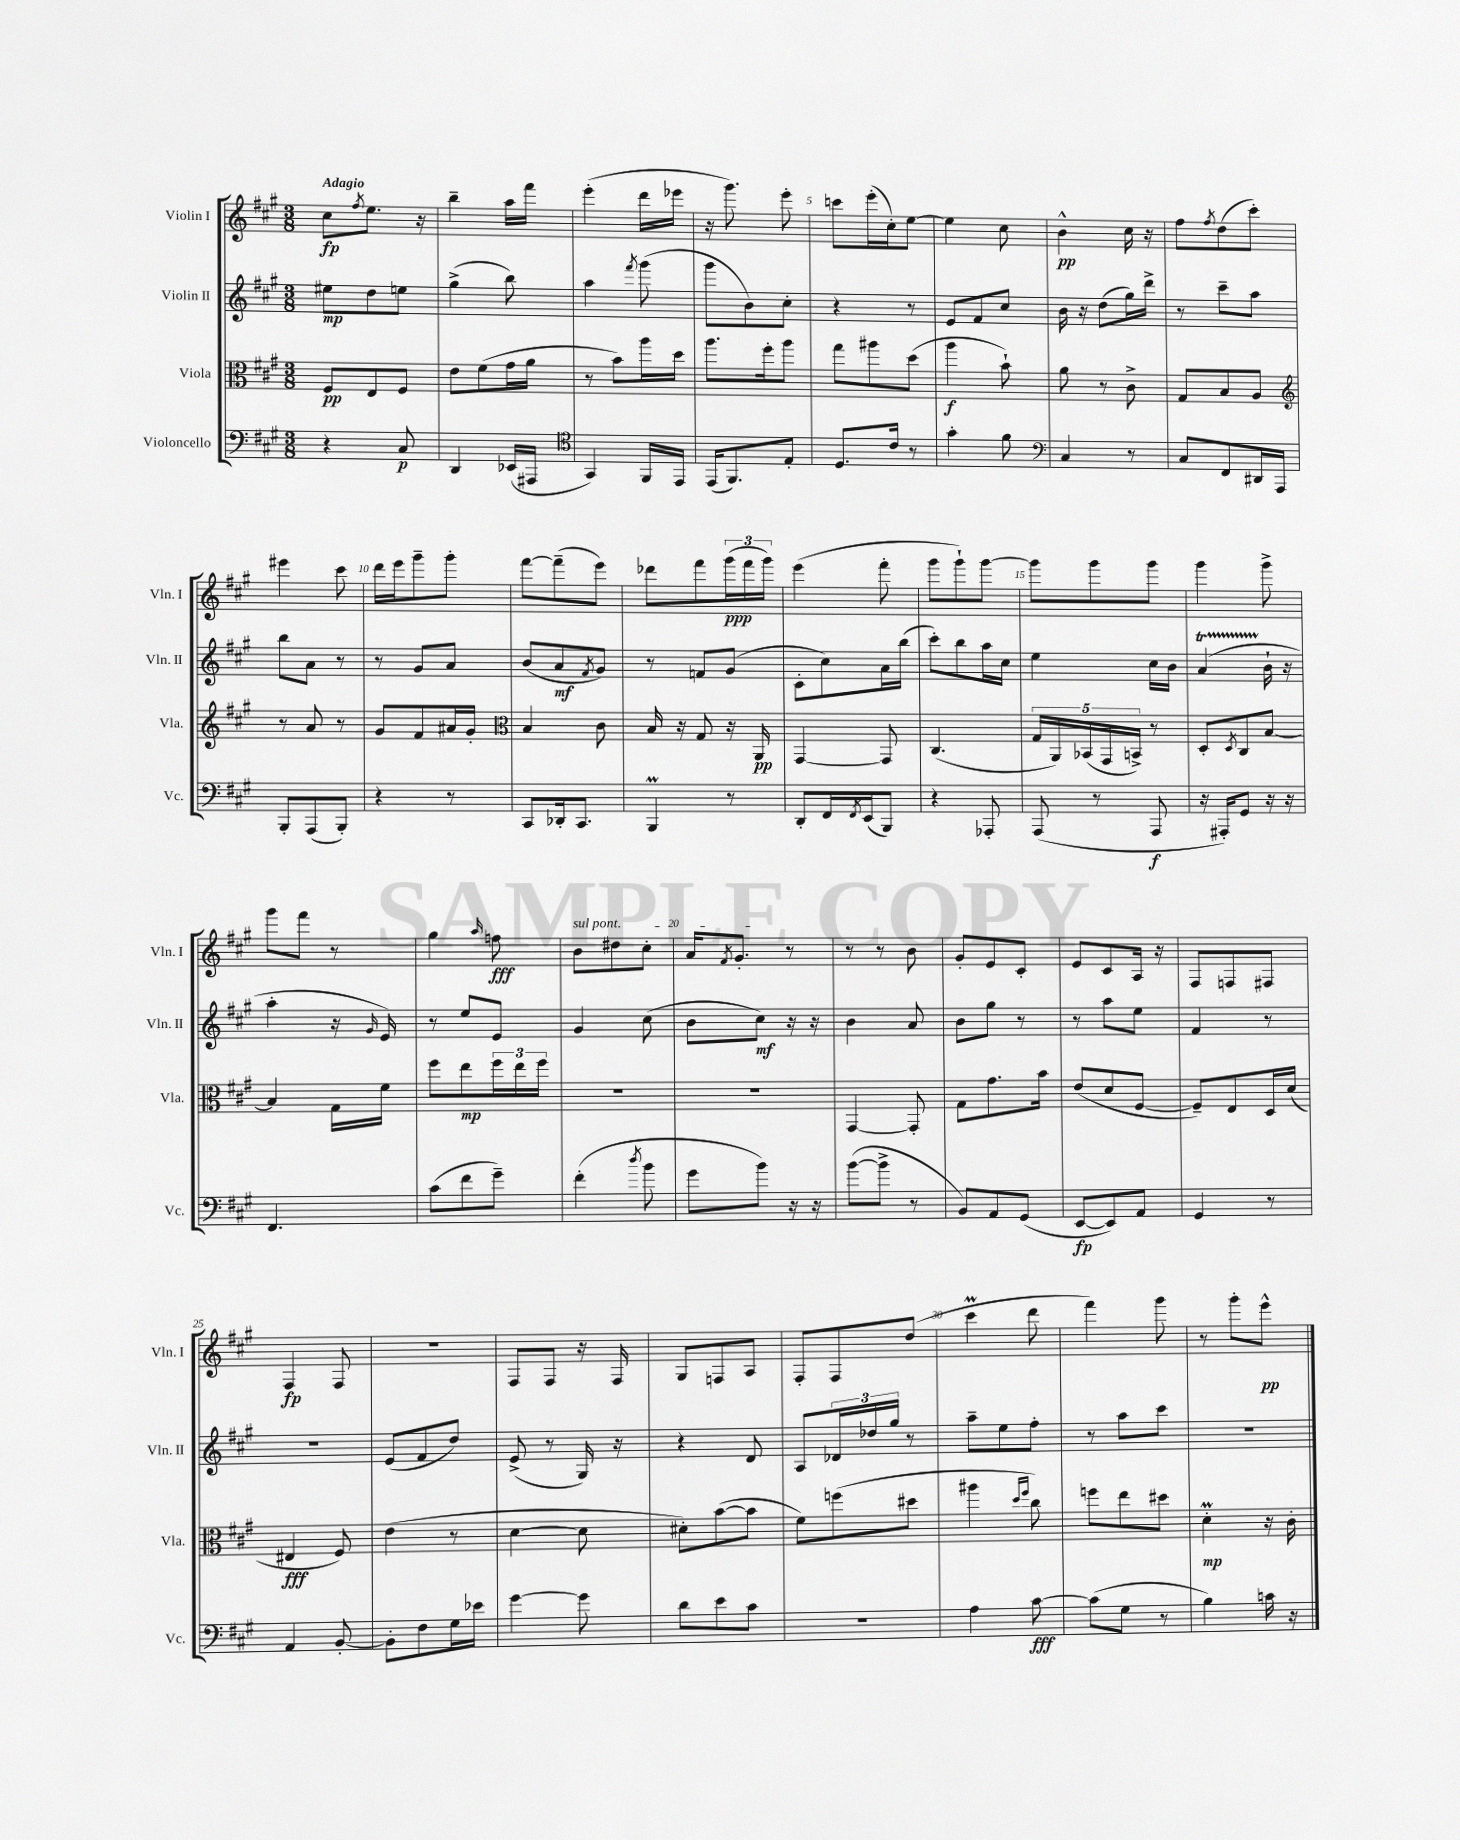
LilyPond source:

<<
\new StaffGroup <<
\new Staff = "s0" \with { instrumentName = "Violin I" shortInstrumentName = "Vln. I" } {
    \clef treble \key a \major \numericTimeSignature \time 3/8 \tempo "Adagio"
    cis''8\fp \acciaccatura { fis''8 } e''8. r16 |
    b''4-- a''16 fis'''16 |
    e'''4-.( d'''16 ees'''16 |
    r16 gis'''8.) e'''8-. |
    c'''8 e'''16-.( cis''16-.) e''8~ |
    e''4 cis''8 |
    b'4-^\pp cis''16 r16 |
    fis''8 \acciaccatura { fis''8 } d''8( cis'''8-.) |
    eis'''4 cis'''8 |
    d'''16 e'''16 gis'''8-- gis'''8-. |
    fis'''8~ fis'''8--( e'''8) |
    des'''8 fis'''8 \tuplet 3/2 { gis'''16\ppp( fis'''16 gis'''16) } |
    e'''4( fis'''8-. |
    gis'''8 gis'''8-!) gis'''8~ |
    gis'''8 gis'''8 gis'''8 |
    gis'''4 gis'''8-> |
    gis'''8 fis'''8 r8 |
    gis''4 \grace { a''16 } f''8\fff |
    \once \override TextSpanner.bound-details.left.text = \markup { \italic "sul pont." } b'8\startTextSpan dis''8 cis''8-. |
    a'16 \acciaccatura { fis'8 } gis'8.-.\stopTextSpan r8 |
    r8 r8 b'8 |
    gis'8-. e'8 cis'8-. |
    e'8 cis'8 a16 r16 |
    fis8 f8 fis8 |
    fis4\fp fis8 |
    R4. |
    fis8 fis8 r16 fis16 |
    gis8 f8 a8 |
    fis8-. fis8 d''8( |
    cis'''4\prall d'''8 |
    fis'''4) gis'''8 |
    r8 gis'''8-. e'''8-^\pp \bar "|." |
}
\new Staff = "s1" \with { instrumentName = "Violin II" shortInstrumentName = "Vln. II" } {
    \clef treble \key a \major \numericTimeSignature \time 3/8
    eis''8\mp d''8 e''8 |
    gis''4->( b''8) |
    a''4 \acciaccatura { fis'''8 } gis'''8( |
    gis'''8 b'8) cis''8-. |
    r4 r8 |
    e'8 fis'8 cis''8 |
    b'16 r16 d''8( gis''16) d'''16-> |
    r8 cis'''8-- a''8 |
    b''8 a'8 r8 |
    r8 gis'8 a'8 |
    b'8( a'8\mf \acciaccatura { fis'8 } gis'8) |
    r8 f'8 gis'8( |
    cis'8-. cis''8) a'16 b''16( |
    cis'''8-.) b''8 a''16 cis''16 |
    e''4 cis''16 b'16 |
    a'4\startTrillSpan( b'16-!\stopTrillSpan r16 |
    a''4-. r16 \grace { gis'16 } e'16) |
    r8 e''8 e'8 |
    gis'4 cis''8( |
    b'8 cis''8\mf) r16 r16 |
    b'4 a'8 |
    b'8 gis''8 r8 |
    r8 a''8 e''8 |
    fis'4 r8 |
    R4. |
    e'8( fis'8 d''8) |
    e'8->( r8 gis16) r16 |
    r4 d'8 |
    a8 \tuplet 3/2 { des'16 des''16 gis''16 } r8 |
    a''8-- e''8 fis''8-. |
    r8 a''8 cis'''8 |
    R4. \bar "|." |
}
\new Staff = "s2" \with { instrumentName = "Viola" shortInstrumentName = "Vla." } {
    \clef alto \key a \major \numericTimeSignature \time 3/8
    fis8\pp e8 fis8 |
    e'8 fis'8( gis'16 a'16 |
    r8 b'8) a''16 d''16 |
    a''8. fis''16-. a''8 |
    gis''8 ais''8 d''8( |
    a''4\f b'8-!) |
    a'8 r8 cis'8-> |
    gis8 b8 a8 |
    \clef treble r8 a'8 r8 |
    gis'8 fis'8 ais'16 gis'16-. |
    \clef alto b4 cis'8 |
    b16 r16 gis8 r16 a,16\pp |
    gis,4~ gis,8 |
    cis4.( |
    \tuplet 5/4 { gis16 a,16) bes,16( gis,16 b,16->) } r8 |
    d8-. \acciaccatura { d8 } cis8 b8~ |
    b4 gis16 fis'16 |
    fis''8 e''8\mp \tuplet 3/2 { fis''16 e''16 fis''16 } |
    R4. |
    R4. |
    gis,4~ gis,8-. |
    gis8 gis'8. b'16 |
    e'8( d'8 fis8~ |
    fis8--) e8 d16 d'16( |
    eis4\fff fis8) |
    e'4( r8 |
    d'4~ d'8 |
    dis'8-.) b'8~( b'8 |
    fis'8) f''8( dis''8 |
    ais''4 \grace { d''16 fis''16 } cis''8) |
    f''8 e''8 dis''8 |
    d'4-.\prall\mp r16 cis'16-. \bar "|." |
}
\new Staff = "s3" \with { instrumentName = "Violoncello" shortInstrumentName = "Vc." } {
    \clef bass \key a \major \numericTimeSignature \time 3/8
    r4 cis8\p |
    d,4 ees,16( ais,,16 |
    \clef tenor gis,4) fis,16 e,16 |
    e,16( fis,8.) e8-. |
    d8. cis'16 r8 |
    gis'4-. fis'8 |
    \clef bass cis4 r8 |
    cis8 fis,8 dis,16 a,,16 |
    b,,8-. a,,8( b,,8-.) |
    r4 r8 |
    cis,8 des,16-. cis,8. |
    b,,4\prall r8 |
    d,8-. fis,16 \acciaccatura { fis,8 } e,16( b,,8) |
    r4 aes,,8-. |
    a,,8( r8 a,,8\f |
    r16 ais,,16-.) gis,8 r16 r16 |
    fis,4. |
    cis'8( fis'8 gis'8--) |
    fis'4-.( \acciaccatura { d''8 } b'8 |
    gis'8 b'8) r16 r16 |
    b'8~( b'8-> r8 |
    b,8) a,8 gis,8( |
    e,8~\fp e,8) a,8 |
    gis,4 r8 |
    a,4 b,8~-. |
    b,8-. fis8 gis16 ees'16 |
    gis'4~ gis'8 |
    d'8 e'8 cis'8 |
    R4. |
    a4 cis'8~\fff |
    cis'8( gis8 r8 |
    b4) c'16 r16 \bar "|." |
}
>>
>>
\layout { \context { \Score \override BarNumber.break-visibility = ##(#f #t #t) barNumberVisibility = #(every-nth-bar-number-visible 5) } }
